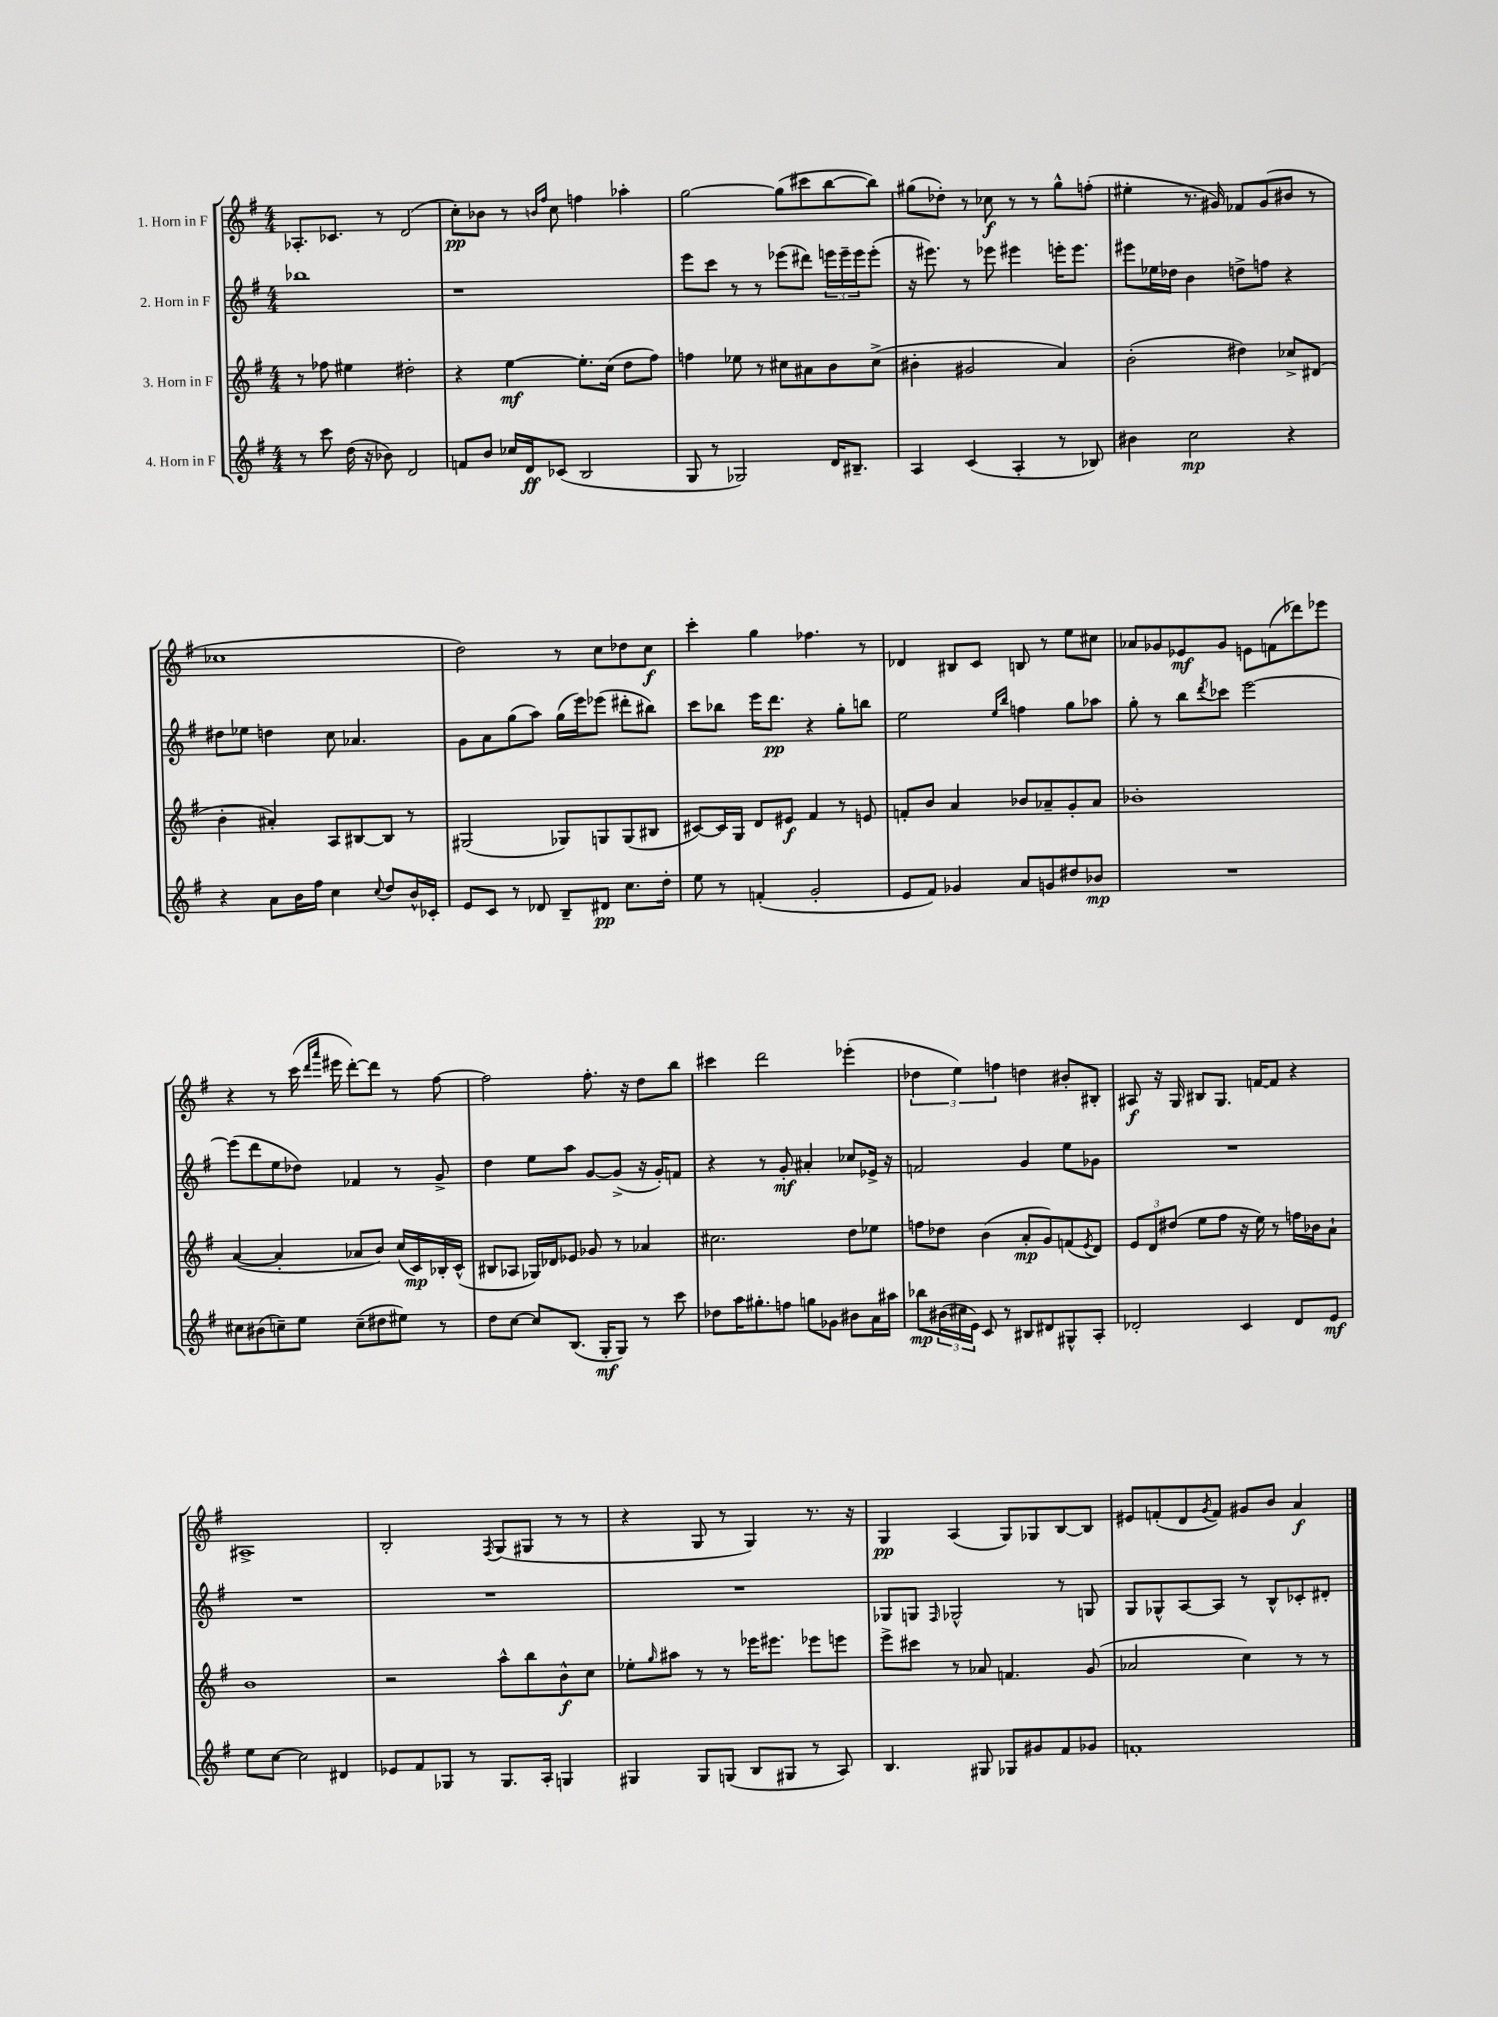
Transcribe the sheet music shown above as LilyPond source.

<<
\new StaffGroup <<
\new Staff = "s0" \with { instrumentName = "1. Horn in F" } {
    \clef treble \key g \major \numericTimeSignature \time 4/4
    aes8.-. ces'8. r8 d'2( |
    c''8-.\pp) bes'8 r8 \grace { b'16 fis''16 } c''8 f''4 aes''4-. |
    g''2~ g''8( cis'''8 b''8~ b''8) |
    gis''8( des''8-.) r8 ces''8\f r8 r8 gis''8-^ f''8-.( |
    eis''4-. r8. gis'16) fes'8 gis'8( bis'8 r8 |
    ces''1 |
    d''2) r8 c''8 des''8 c''8\f |
    c'''4-. g''4 fes''4. r8 |
    des'4 bis8 c'8 b8 r8 e''8 cis''8 |
    aes'8 ges'8 ees'8\mf ges'8 e'8 f'8( des'''8) ees'''8 |
    r4 r8 c'''16( \grace { d'''16 a'''16 } eis'''16 d'''8~-.) d'''8 r8 fis''8~ |
    fis''2 fis''8.-. r16 d''8 b''8 |
    cis'''4 d'''2 ees'''4-.( |
    \tuplet 3/2 { des''4 e''4) f''4 } d''4 bis'8-. bis8-. |
    ais8\f r16 g16 bis8 g8. f'16~ f'8 r4 |
    ais1-> |
    b2-. \acciaccatura { fis8 } g8( gis8 r8 r8 |
    r4 g8 r8 g4) r8. r16 |
    g4\pp a4( g8) ges8 b8~ b8 |
    eis'8 f'8-.( d'8 \acciaccatura { g'8 } f'8) gis'8 b'8 a'4\f \bar "|." |
}
\new Staff = "s1" \with { instrumentName = "2. Horn in F" } {
    \clef treble \key g \major \numericTimeSignature \time 4/4
    bes''1 |
    r1 |
    e'''8 c'''8 r8 r8 ees'''8( dis'''8) \tuplet 3/2 { e'''16 e'''16-- e'''16 } e'''8-.( |
    r16 eis'''8.) r8 ees'''8 eis'''4 e'''16-. e'''8. |
    eis'''8 ees''16 des''16 b'4 d''8-> f''8 r4 |
    dis''8 ees''8 d''4 c''8 aes'4. |
    g'8 a'8 g''8( a''8) g''16( e'''16) ees'''8( dis'''8-. bis''8) |
    c'''8 bes''8 e'''16 d'''8.\pp r4 g''8-. b''8 |
    e''2 \grace { e''16 b''16 } f''4 g''8 aes''8 |
    g''8-. r8 b''8 \acciaccatura { d'''8 } ces'''8 e'''2~ |
    e'''8( d'''8 e''8 des''8) fes'4 r8 g'8-> |
    d''4 e''8 a''8 g'8~ g'8->( r16 g'16-.) f'8 |
    r4 r8 g'8-.\mf ais'4-. ces''8 ees'16-> r16 |
    f'2 g'4 e''8 ges'8 |
    R1 |
    R1 |
    R1 |
    R1 |
    ges8 g8 \grace { fis16 } ges2-^ r8 g8 |
    g8 ges8-^ a8~ a8 r8 b8-^ ces'8-. dis'8-. \bar "|." |
}
\new Staff = "s2" \with { instrumentName = "3. Horn in F" } {
    \clef treble \key g \major \numericTimeSignature \time 4/4
    r8 fes''8 eis''4 dis''2-. |
    r4 e''4~\mf e''8.-. c''16( d''8 fis''8) |
    f''4 ees''8 r8 cis''8 ais'8 b'8 cis''8->( |
    bis'4-. gis'2 a'4) |
    b'2-.( dis''4) ces''8-> dis'8( |
    b'4-. ais'4-.) a8 bis8~ bis8 r8 |
    gis2( ges8) g8 g8( bis8 |
    cis'8~) cis'16 g16 d'8 eis'8\f fis'4 r8 e'8 |
    f'8-. b'8 a'4 bes'8 aes'8-- g'8-. aes'8 |
    bes'1-. |
    a'4~( a'4-. aes'8 b'8) c''16( c'16\mp) bes16-. c'16-^( |
    bis8 aes8 ges16) des'16 ees'8 ges'8 r8 aes'4 |
    cis''2. d''8 ees''8 |
    f''8 des''8 b'4( a'8-.\mp g'8) f'8( \acciaccatura { e'8 } d'8) |
    \tuplet 3/2 { e'8 d'8 dis''8( } e''8 fis''8 r16 e''16) r8 f''16 bes'16 a'8-! |
    b'1 |
    r2 a''8-^ b''8 b'8-^\f c''8 |
    ees''8-. \grace { g''16 } ais''8 r8 r8 ees'''16 eis'''8. ees'''8 e'''8 |
    e'''8-> cis'''8 r8 aes'8 f'4. g'8( |
    aes'2 c''4) r8 r8 \bar "|." |
}
\new Staff = "s3" \with { instrumentName = "4. Horn in F" } {
    \clef treble \key g \major \numericTimeSignature \time 4/4
    r8 c'''8 d''16( r16 bes'8) d'2 |
    f'8 b'8 ces''16 d'16\ff ces'8( b2 |
    g8 r8 ges2) d'16 bis8.-- |
    a4 c'4( a4-. r8 bes8) |
    bis'4 c''2\mp r4 |
    r4 a'8 b'16 fis''16 c''4 \appoggiatura { c''8 } d''8 b'16-^ ces'16-. |
    e'8 c'8 r8 des'8 b8-- dis'8\pp c''8. d''16-. |
    e''8 r8 f'4-.( g'2-. |
    e'8 fis'8) ges'4 a'8 g'8 dis''8 bes'8\mp |
    R1 |
    cis''8 bis'8( c''8--) e''8 c''8--( dis''8 eis''8) r8 |
    d''8 c''8~ c''8 b8.( g16-.\mf g8) r8 c'''8 |
    des''8 a''16 gis''8.-. f''8 g''8 ges'8 bis'8 a'16 ais''16 |
    bes''8\mp \tuplet 3/2 { bis'16( cis''16 e'16) } c'8 r8 bis8 dis'8 gis8-^ a8-. |
    des'2-. c'4 des'8 e'8\mf |
    e''8 c''8~ c''2 dis'4 |
    ees'8 fis'8 ges8 r8 ges8. a16-. g4 |
    gis4 gis8 g8( b8 gis8 r8 a8) |
    b4. gis8 ges8 gis'8 fis'8 ges'8 |
    f'1-. \bar "|." |
}
>>
>>
\layout { \context { \Score \remove "Bar_number_engraver" } }
